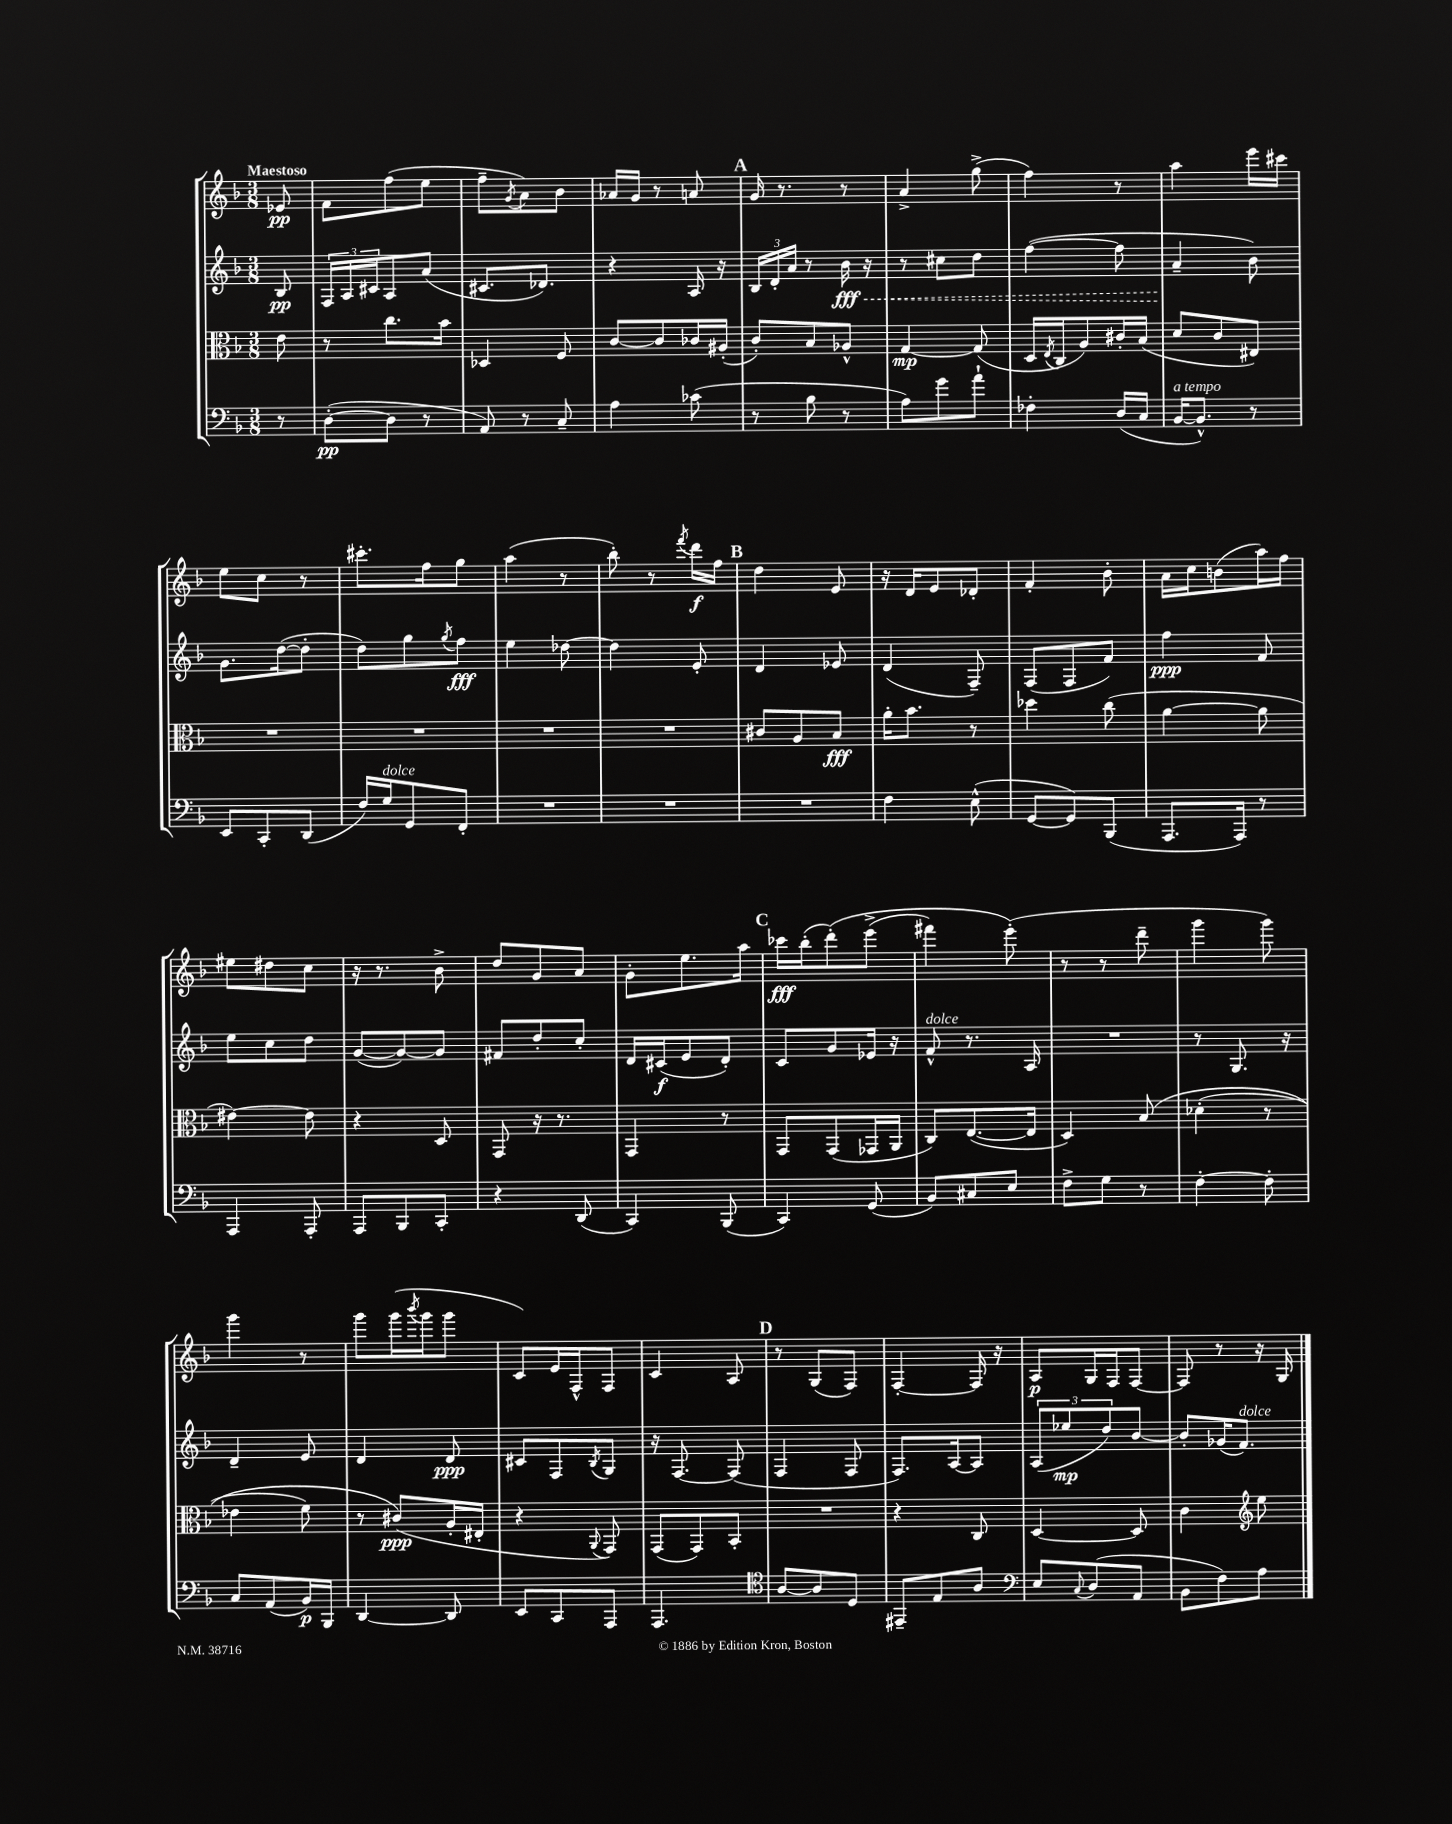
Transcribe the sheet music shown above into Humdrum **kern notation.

**kern	**dynam	**kern	**dynam	**kern	**dynam	**kern	**dynam
*part4	*part4	*part3	*part3	*part2	*part2	*part1	*part1
*staff4	*staff4	*staff3	*staff3	*staff2	*staff2	*staff1	*staff1
*clefF4	*	*clefC3	*	*clefG2	*	*clefG2	*
*k[b-]	*	*k[b-]	*	*k[b-]	*	*k[b-]	*
*M3/8	*	*M3/8	*	*M3/8	*	*M3/8	*
=	=	=	=	=	=	=	=
!	!	!	!	!	!	!LO:TX:a:B:t=Maestoso	!
8r	.	8e\	.	8B-/	pp	8e-X/	pp
=1	=1	=1	=1	=1	=1	=1	=1
([8D'\L	pp	8r	.	24F/LL	.	8f\L	.
.	.	.	.	24A/	.	.	.
.	.	.	.	24c#X/J	.	.	.
8D\J]	.	8.cc\L	.	8A/	.	(8ff\	.
8r	.	.	.	(8a/J	.	8ee\J	.
.	.	16b-\Jk	.	.	.	.	.
=2	=2	=2	=2	=2	=2	=2	=2
8AA/)	.	4D-X/	.	8.c#X/L	.	8ff~\L	.
.	.	.	.	.	.	8qg/	.
8r	.	.	.	.	.	8a\)	.
.	.	.	.	8.d-X/J)	.	.	.
8C~/	.	8F/	.	.	.	8b-\J	.
=3	=3	=3	=3	=3	=3	=3	=3
4A\	.	[8c/L	.	4r	.	16a-X/LL	.
.	.	.	.	.	.	16g/JJ	.
.	.	8c/]	.	.	.	8r	.
(8c-X\	.	16c-X/L	.	16A/	.	8an/	.
.	.	(16A#X'/JJ	.	16r	.	.	.
!!LO:REH:place=s1:t=A
=4	=4	=4	=4	=4	=4	=4	=4
8r	.	8c'/L)	.	24B-/LL	.	16g/	.
.	.	.	.	24d'/	.	.	.
.	.	.	.	.	.	8.r	.
.	.	.	.	24a/JJ	.	.	.
8B-\	.	8B-/	.	8r	.	.	.
!	!	!	!	!	!LO:HP:b	!	!
8r	.	8A-X^^/J	.	16b-\	< fff	8r	.
.	.	.	.	16r	.	.	.
=5	=5	=5	=5	=5	=5	=5	=5
8A\L)	.	[4G/	mp	8r	.	4a^/	.
8g\	.	.	.	8cc#X\L	.	.	.
8a`\J	.	(8G/]	.	8dd\J	.	(8gg^\	.
=6	=6	=6	=6	=6	=6	=6	=6
4F-X'\	.	16D/LL	.	([4ff\	.	4ff\)	.
.	.	8qE/	.	.	.	.	.
.	.	16C/J	.	.	.	.	.
.	.	8A/)	.	.	.	.	.
(16D/LL	.	16c#X'/L	.	8ff\]	.	8r	.
16C/JJ	.	(16B-/JJ	.	.	.	.	.
=7	=7	=7	=7	=7	=7	=7	=7
!LO:TX:a:i:t=a tempo	!	!	!	!	!	!	!
[16BB-/KL	.	8d/L	.	4a~/	.	4aa\	.
8.BB-^^/J])	.	.	.	.	.	.	.
.	.	8c/	.	.	.	.	.
8r	.	8E#X/J)	.	8b-\)	[	16eee\LL	.
.	.	.	.	.	.	16ccc#X\JJ	.
!!LO:LB:g=z
=8	=8	=8	=8	=8	=8	=8	=8
8EE/L	.	4.r	.	8.g\L	.	8ee\L	.
8CC'/	.	.	.	.	.	8cc\J	.
.	.	.	.	([16dd\k	.	.	.
(8DD/J	.	.	.	8dd'\J]	.	8r	.
=9	=9	=9	=9	=9	=9	=9	=9
16F/LL)	.	4.r	.	8dd\L)	.	8.ccc#X'\L	.
!LO:TX:a:i:t=dolce	!	!	!	!	!	!	!
16G/J	.	.	.	.	.	.	.
8GG/	.	.	.	8gg\	.	.	.
.	.	.	.	.	.	16ff\k	.
.	.	.	.	8qgg/	.	.	.
8FF'/J	.	.	.	8ff\J	fff	8gg\J	.
=10	=10	=10	=10	=10	=10	=10	=10
4.r	.	4.r	.	4ee\	.	(4aa\	.
.	.	.	.	[8dd-X\	.	8r	.
=11	=11	=11	=11	=11	=11	=11	=11
4.r	.	4.r	.	4dd-\]	.	8bb-'\)	.
.	.	.	.	.	.	8r	.
.	.	.	.	.	.	8qfff/	.
.	.	.	.	8e'/	.	16ddd\LL	f
.	.	.	.	.	.	16ff\JJ	.
!!LO:REH:place=s1:t=B
=12	=12	=12	=12	=12	=12	=12	=12
4.r	.	8c#X/L	.	4d/	.	4dd\	.
.	.	8A/	.	.	.	.	.
.	.	8B-/J	fff	8e-X/	.	8e/	.
=13	=13	=13	=13	=13	=13	=13	=13
4F\	.	16a'\KL	.	(4d/	.	16r	.
.	.	8.b-\J	.	.	.	16d/KL	.
.	.	.	.	.	.	8e/	.
(8E^^\	.	8r	.	8F~/)	.	8d-X'/J	.
=14	=14	=14	=14	=14	=14	=14	=14
[8GG/L	.	4dd-X\	.	(8F/L	.	4f'/	.
8GG/])	.	.	.	8F/	.	.	.
(8BBB-/J	.	(8cc\	.	8f/J)	.	8b-'\	.
=15	=15	=15	=15	=15	=15	=15	=15
8.AAA/L	.	[4a\	.	4ff\	ppp	16a\LL	.
.	.	.	.	.	.	16cc\J	.
.	.	.	.	.	.	(8bn\	.
16AAA/Jk)	.	.	.	.	.	.	.
8r	.	8a\]	.	8f/	.	16aa\L)	.
.	.	.	.	.	.	16ff\JJ	.
!!LO:LB:g=z
=16	=16	=16	=16	=16	=16	=16	=16
4AAA/	.	[4e#X\)	.	8ee\L	.	8ee#X\L	.
.	.	.	.	8cc\	.	8dd#X\	.
8AAA'/	.	8e#\]	.	8dd\J	.	8cc\J	.
=17	=17	=17	=17	=17	=17	=17	=17
8AAA/L	.	4r	.	([8g/L	.	16r	.
.	.	.	.	.	.	8.r	.
8BBB-/	.	.	.	8g/_)	.	.	.
8CC'/J	.	8D/	.	8g/J]	.	8b-^\	.
=18	=18	=18	=18	=18	=18	=18	=18
4r	.	8GG/	.	8f#X/L	.	8dd/L	.
.	.	16r	.	8dd'/	.	8g/	.
.	.	8.r	.	.	.	.	.
(8DD/	.	.	.	8cc'/J	.	8a/J	.
=19	=19	=19	=19	=19	=19	=19	=19
4CC/)	.	4GG/	.	16d/LL	.	8g'\L	.
.	.	.	.	(16c#X/J	f	.	.
.	.	.	.	8e/	.	8.ee\	.
(8BBB-/	.	8r	.	8d'/J)	.	.	.
.	.	.	.	.	.	16aa\Jk	.
!!LO:REH:place=s1:t=C
=20	=20	=20	=20	=20	=20	=20	=20
4CC/)	.	8GG/L	.	8c/L	.	16ccc-X\LL	fff
.	.	.	.	.	.	(16bb-'\J	.
.	.	(8GG/	.	8g/	.	(8ddd'\)	.
(8GG/	.	16GG-X/L	.	16e-X/Jk	.	(8eee^\J	.
.	.	16AA/JJ	.	16r	.	.	.
=21	=21	=21	=21	=21	=21	=21	=21
!	!	!	!	!LO:TX:a:i:t=dolce	!	!	!
8BB-/L)	.	8C/L)	.	8f^^/	.	4fff#X\)	.
8C#X/	.	([8.E/	.	8.r	.	.	.
8E/J	.	.	.	.	.	(8eee'\)	.
.	.	16E/Jk]	.	16A/	.	.	.
=22	=22	=22	=22	=22	=22	=22	=22
8F^\L	.	4D/)	.	4.r	.	8r	.
8G\J	.	.	.	.	.	8r	.
8r	.	(8B-/	.	.	.	8ddd~\	.
=23	=23	=23	=23	=23	=23	=23	=23
[4F'\	.	(4d-X'\	.	8r	.	4ggg\	.
.	.	.	.	8.G/	.	.	.
8F'\]	.	8r	.	.	.	8ggg\)	.
.	.	.	.	16r	.	.	.
!!LO:LB:g=z
=24	=24	=24	=24	=24	=24	=24	=24
8C/L	.	4e-X\	.	4d~/	.	4ggg\	.
(8AA/	.	.	.	.	.	.	.
16BB-/L)	p	8f\)	.	8e/	.	8r	.
16BBB-/JJ	.	.	.	.	.	.	.
=25	=25	=25	=25	=25	=25	=25	=25
[4DD/	.	8r	.	4d/	.	8ggg\L	.
.	.	(8c#X/L)	ppp	.	.	(16ggg\L	.
.	.	.	.	.	.	8qbbb-/	.
.	.	.	.	.	.	16ggg\J	.
8DD/]	.	16A'/L	.	8d/	ppp	8ggg\J	.
.	.	16E#X'/JJ	.	.	.	.	.
=26	=26	=26	=26	=26	=26	=26	=26
8EE/L	.	4r	.	8c#X/L	.	8c/L)	.
8CC/	.	.	.	8F/	.	16e/L	.
.	.	.	.	.	.	16F^^/J	.
.	.	8qqAA/	.	8qB-/	.	.	.
8AAA/J	.	8GG/)	.	8G/J	.	8F/J	.
=27	=27	=27	=27	=27	=27	=27	=27
4.AAA/	.	(8GG/L	.	16r	.	4c/	.
.	.	.	.	[8.F/	.	.	.
.	.	8GG/)	.	.	.	.	.
.	.	8BB-'/J	.	(8F/]	.	8A/	.
!!LO:REH:place=s1:t=D
=28	=28	=28	=28	=28	=28	=28	=28
*clefC4	*	*	*	*	*	*	*
[8A/L	.	4.r	.	4F/	.	8r	.
8A/]	.	.	.	.	.	(8G/L	.
8D/J	.	.	.	8F/	.	8F/J)	.
=29	=29	=29	=29	=29	=29	=29	=29
8EE#X~/L	.	4r	.	8.F/L)	.	[4F'/	.
8E/	.	.	.	.	.	.	.
.	.	.	.	[16A/k	.	.	.
8A/J	.	8C/	.	8A/J]	.	16F/]	.
.	.	.	.	.	.	16r	.
=30	=30	=30	=30	=30	=30	=30	=30
*clefF4	*	*	*	*	*	*	*
8E/L	.	[4D/	.	(12A/L	.	8A/L	p
.	.	.	.	12ee-X/	mp	.	.
8qqC/	.	.	.	.	.	.	.
(8D/	.	.	.	.	.	16G/L	.
.	.	.	.	12dd/)	.	.	.
.	.	.	.	.	.	16F/J	.
8AA/J	.	8D/]	.	[8b-/J	.	[8F/J	.
=31	=31	=31	=31	=31	=31	=31	=31
8BB-\L	.	4c\	.	8b-'/L]	.	8F/]	.
8F\)	.	.	.	(16g-X/K	.	8r	.
!	!	!	!	!LO:TX:a:i:t=dolce	!	!	!
.	.	.	.	8.f/J)	.	.	.
*	*	*clefG2	*	*	*	*	*
8A\J	.	8ee\	.	.	.	16r	.
.	.	.	.	.	.	16G/	.
==	==	==	==	==	==	==	==
*-	*-	*-	*-	*-	*-	*-	*-
